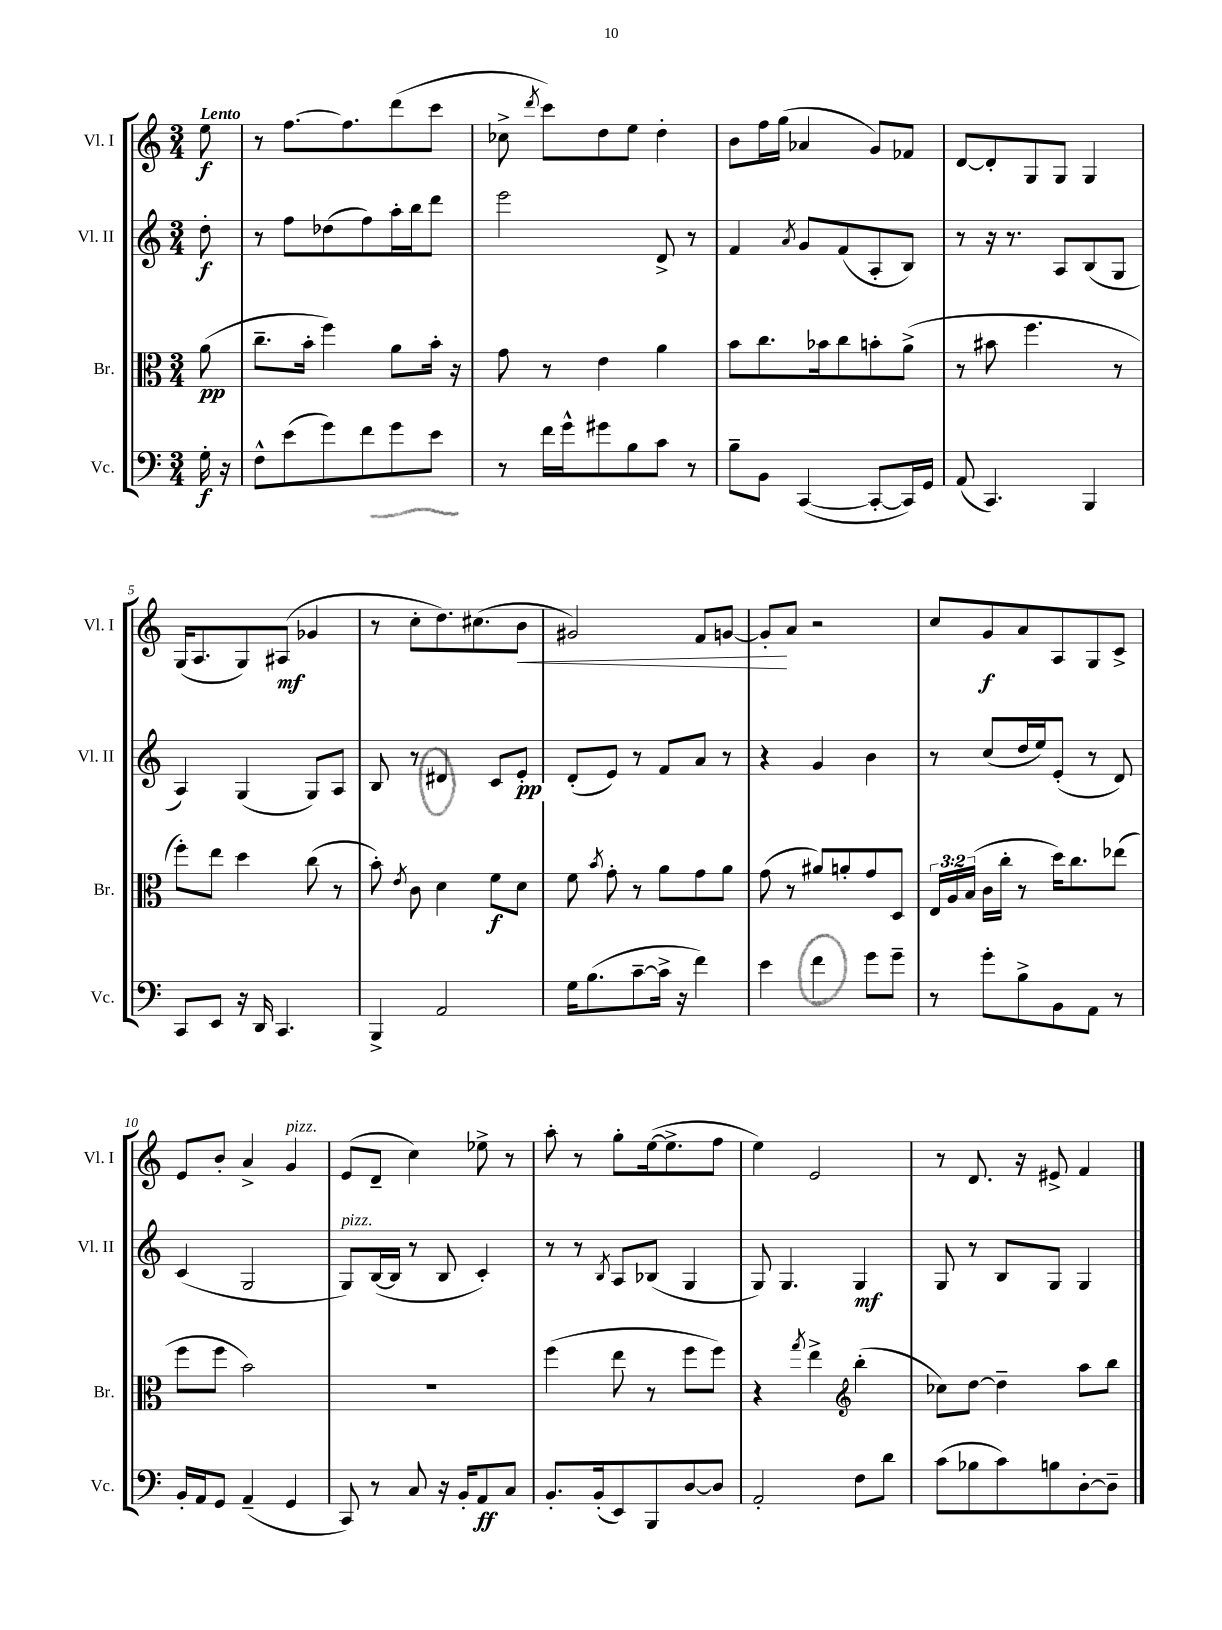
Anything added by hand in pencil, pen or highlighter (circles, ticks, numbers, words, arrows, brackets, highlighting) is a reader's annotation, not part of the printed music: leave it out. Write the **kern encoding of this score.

**kern	**dynam	**kern	**dynam	**kern	**dynam	**kern	**dynam
*part4	*part4	*part3	*part3	*part2	*part2	*part1	*part1
*staff4	*staff4	*staff3	*staff3	*staff2	*staff2	*staff1	*staff1
*I"Vc.	*	*I"Br.	*	*I"Vl. II	*	*I"Vl. I	*
*I'Vc.	*	*I'Br.	*	*I'Vl. II	*	*I'Vl. I	*
*clefF4	*	*clefC3	*	*clefG2	*	*clefG2	*
*k[]	*	*k[]	*	*k[]	*	*k[]	*
*M3/4	*	*M3/4	*	*M3/4	*	*M3/4	*
=	=	=	=	=	=	=	=
!	!	!	!	!	!	!LO:TX:a:B:t=Lento	!
16G'\	f	(8a\	pp	8dd'\	f	8ee\	f
16r	.	.	.	.	.	.	.
=1	=1	=1	=1	=1	=1	=1	=1
8F^^\L	.	8.cc~\L	.	8r	.	8r	.
(8e\	.	.	.	8ff\L	.	[8.ff\L	.
.	.	16b'\Jk	.	.	.	.	.
8g\)	.	4ff\)	.	(8dd-X\	.	.	.
.	.	.	.	.	.	8.ff\]	.
8f\	.	.	.	8ff\)	.	.	.
8g\	.	8a\L	.	16aa'\L	.	(8ddd\	.
.	.	.	.	16bb\J	.	.	.
8e\J	.	16b'\Jk	.	8ddd\J	.	8ccc\J	.
.	.	16r	.	.	.	.	.
=2	=2	=2	=2	=2	=2	=2	=2
8r	.	8g\	.	2eee\	.	8cc-X^\	.
.	.	.	.	.	.	8qddd/	.
16f\LL	.	8r	.	.	.	8ccc\L)	.
16g^^\J	.	.	.	.	.	.	.
8g#X\	.	4e\	.	.	.	8dd\	.
8B\	.	.	.	.	.	8ee\J	.
8c\J	.	4a\	.	8d^/	.	4dd'\	.
8r	.	.	.	8r	.	.	.
=3	=3	=3	=3	=3	=3	=3	=3
8B~\L	.	8b\L	.	4f/	.	8b\L	.
8BB\J	.	8.cc\	.	.	.	16ff\L	.
.	.	.	.	.	.	(16gg\JJ	.
.	.	.	.	8qa/	.	.	.
([4CC/	.	.	.	8g/L	.	4a-X/	.
.	.	16b-X\k	.	.	.	.	.
.	.	8cc\	.	(8f/	.	.	.
8CC'/L_	.	8bn'\	.	8A'/	.	8g/L)	.
16CC/L])	.	(8a^\J	.	8B/J)	.	8f-X/J	.
16GG/JJ	.	.	.	.	.	.	.
=4	=4	=4	=4	=4	=4	=4	=4
(8AA/	.	8r	.	8r	.	[8d/L	.
4.CC/)	.	8b#X\	.	16r	.	8d'/]	.
.	.	.	.	8.r	.	.	.
.	.	4.ff\	.	.	.	8G/	.
.	.	.	.	8A/L	.	8G/J	.
4BBB/	.	.	.	(8B/	.	4G/	.
.	.	8r	.	8G/J	.	.	.
!!LO:LB:g=z
=5	=5	=5	=5	=5	=5	=5	=5
8CC/L	.	8ff'\L)	.	4A/)	.	(16G/KL	.
.	.	.	.	.	.	8.A/	.
8EE/J	.	8ee\J	.	.	.	.	.
16r	.	4dd\	.	(4G/	.	8G/)	.
16DD/	.	.	.	.	.	.	.
4.CC/	.	.	.	.	.	(8A#X/J	mf
.	.	(8cc\	.	8G/L)	.	4g-X/	.
.	.	8r	.	8A/J	.	.	.
=6	=6	=6	=6	=6	=6	=6	=6
4BBB^/	.	8b'\)	.	8B/	.	8r	.
.	.	8qe/	.	.	.	.	.
.	.	8c\	.	8r	.	8cc'\L	.
2AA/	.	4d\	.	4d#X/	.	8.dd\)	.
.	.	.	.	.	.	(8.cc#X\	.
.	.	8f\L	f	8c/L	.	.	.
!	!	!	!	!	!	!	!LO:HP:b
.	.	8d\J	.	8e'/J	pp	8b\J	<
=7	=7	=7	=7	=7	=7	=7	=7
16G\KL	.	8f\	.	(8d'/L	.	2g#X/)	.
(8.B\	.	.	.	.	.	.	.
.	.	8qb/	.	.	.	.	.
.	.	8g'\	.	8e/J)	.	.	.
[8c~\	.	8r	.	8r	.	.	.
16c^\Jk]	.	8a\L	.	8f/L	.	.	.
16r	.	.	.	.	.	.	.
4f\)	.	8g\	.	8a/J	.	8f/L	.
.	.	8a\J	.	8r	.	[8gn/J	.
=8	=8	=8	=8	=8	=8	=8	=8
4e\	.	(8g\	.	4r	.	8g'/L]	.
.	.	8r	.	.	.	8a/J	[
4f\	.	8a#X/L)	.	4g/	.	2r	.
.	.	8an'/	.	.	.	.	.
8g\L	.	8g/	.	4b\	.	.	.
8g~\J	.	8D/J	.	.	.	.	.
=9	=9	=9	=9	=9	=9	=9	=9
8r	.	24E/LL	.	8r	.	8cc/L	.
.	.	24A/	.	.	.	.	.
.	.	(24B/JJ	.	.	.	.	.
8g'\L	.	16c\LL	.	(8cc/L	.	8g/	f
.	.	16cc'\JJ	.	.	.	.	.
8B^\	.	8r	.	16dd/L	.	8a/	.
.	.	.	.	16ee/J)	.	.	.
8BB\	.	16dd\KL)	.	(8e'/J	.	8A/	.
.	.	8.cc\	.	.	.	.	.
8AA\J	.	.	.	8r	.	8G/	.
8r	.	(8ee-X\J	.	8d/)	.	8c^/J	.
!!LO:LB:g=z
=10	=10	=10	=10	=10	=10	=10	=10
16BB'/LL	.	8ff\L	.	(4c/	.	8e/L	.
16AA/J	.	.	.	.	.	.	.
8GG/J	.	8ff\J	.	.	.	8b'/J	.
(4AA~/	.	2b\)	.	2G/	.	4a^/	.
!	!	!	!	!	!	!LO:TX:a:i:t=pizz.	!
4GG/	.	.	.	.	.	4g/	.
=11	=11	=11	=11	=11	=11	=11	=11
!	!	!	!	!LO:TX:a:i:t=pizz.	!	!	!
8CC/)	.	2.r	.	8G/L)	.	(8e/L	.
8r	.	.	.	([16B/L	.	8d~/J	.
.	.	.	.	16B/JJ]	.	.	.
8C/	.	.	.	8r	.	4cc\)	.
16r	.	.	.	8B/	.	.	.
16BB'/KL	.	.	.	.	.	.	.
8AA/	ff	.	.	4c'/)	.	8ee-X^\	.
8C/J	.	.	.	.	.	8r	.
=12	=12	=12	=12	=12	=12	=12	=12
8.BB'/L	.	(4ff\	.	8r	.	8aa'\	.
.	.	.	.	8r	.	8r	.
(16BB'/k	.	.	.	.	.	.	.
.	.	.	.	8qB/	.	.	.
8EE/)	.	8ee\	.	8A/L	.	8gg'\L	.
8BBB/	.	8r	.	(8B-X/J	.	([16ee\k	.
.	.	.	.	.	.	8.ee^\]	.
[8D/	.	8ff\L	.	4G/	.	.	.
8D/J]	.	8ff\J)	.	.	.	8ff\J	.
=13	=13	=13	=13	=13	=13	=13	=13
2AA'/	.	4r	.	8G/)	.	4ee\)	.
.	.	.	.	4.G/	.	.	.
.	.	8qgg/	.	.	.	.	.
.	.	4ee^\	.	.	.	2e/	.
*	*	*clefG2	*	*	*	*	*
8F\L	.	(4bb'\	.	4G/	mf	.	.
8d\J	.	.	.	.	.	.	.
=14	=14	=14	=14	=14	=14	=14	=14
(8c\L	.	8cc-X\L)	.	8G/	.	8r	.
8B-X\	.	[8dd\J	.	8r	.	8.d/	.
8c\)	.	4dd~\]	.	8B/L	.	.	.
.	.	.	.	.	.	16r	.
8Bn\	.	.	.	8G/J	.	8e#X^/	.
[8D'\	.	8aa\L	.	4G/	.	4f/	.
8D~\J]	.	8bb\J	.	.	.	.	.
==	==	==	==	==	==	==	==
*-	*-	*-	*-	*-	*-	*-	*-
